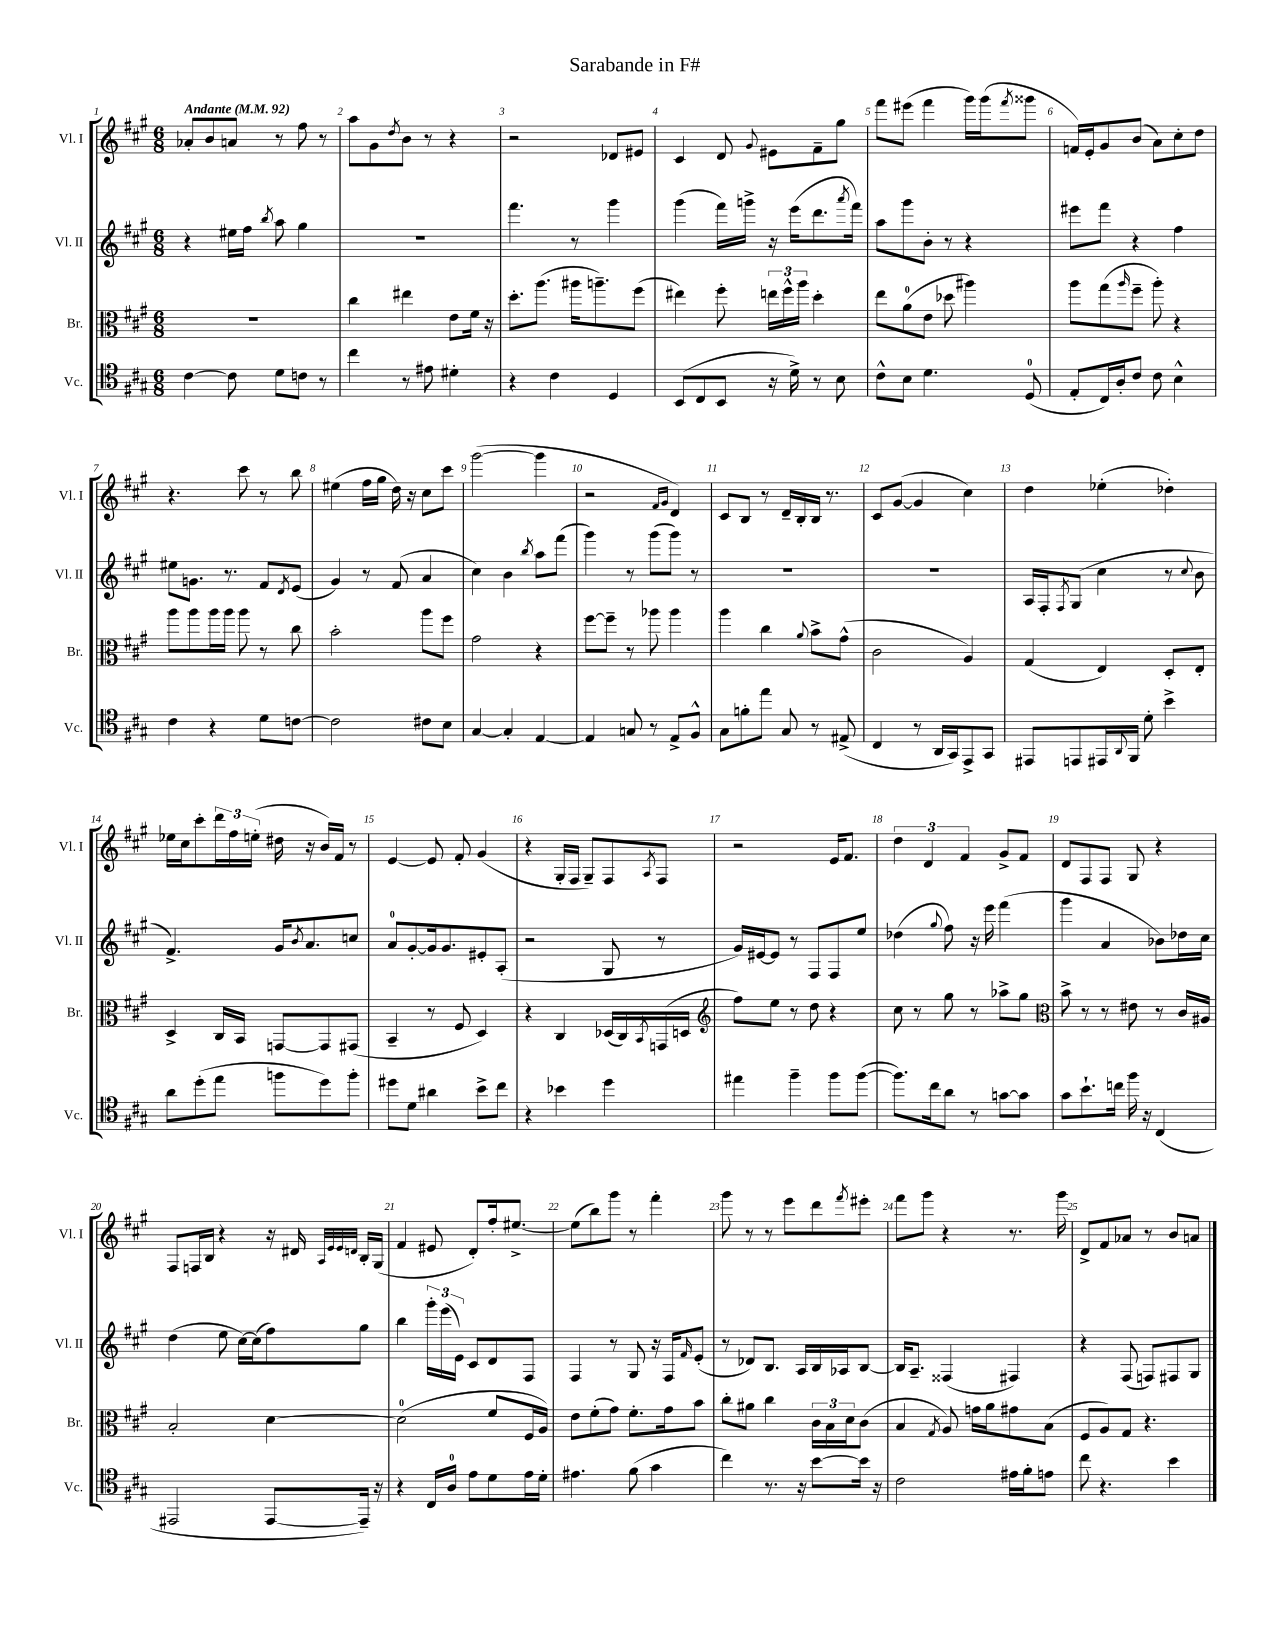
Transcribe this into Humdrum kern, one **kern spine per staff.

**kern	**kern	**kern	**kern
*staff4	*staff3	*staff2	*staff1
*clefC4	*clefC3	*clefG2	*clefG2
*k[f#c#g#]	*k[f#c#g#]	*k[f#c#g#]	*k[f#c#g#]
*M6/8	*M6/8	*M6/8	*M6/8
*MM92	*MM92	*MM92	*MM92
[4c#	2.r	4r	8a-'
.	.	.	8b
8c#]	.	16ee#	8a
.	.	16ff#	.
.	.	8qbb	.
8d	.	8aa	8r
8c	.	4gg#	8ff#
8r	.	.	8r
=	=	=	=
4cc#	4cc#	2.r	8aa
.	.	.	8g#
.	.	.	8qdd
8r	4ee#	.	8b
8e#	.	.	8r
4d#'	8e	.	4r
.	16f#	.	.
.	16r	.	.
=	=	=	=
4r	8.dd'	4.fff#	2r
.	(8.aa	.	.
4c#	.	.	.
.	16aa#	8r	.
.	8.aa~)	.	.
4D	.	4ggg#	8d-
.	(8ff#	.	8e#
=	=	=	=
(8BB	4ee#)	(4ggg#	4c#
8C#	.	.	.
8BB	8ff#'	16fff#)	8d
.	.	16ggg^	.
.	.	.	8qqg#
16r	24ee	16r	8e#
.	24ff#^^	.	.
16d^)	.	(16eee	.
.	24aa	.	.
8r	4dd'	8.ddd	8f#~
8B	.	.	8gg#
.	.	8qaaa	.
.	.	16fff#)	.
=	=	=	=
8c#^^	8ee	8aa	8fff#
8B	(8a	8ggg#	(8eee#
4.d	8e	8b'	4fff#
.	8dd-	8r	.
.	4aa#)	4r	16ggg#)
.	.	.	(16ggg#
.	.	.	8qfff#
(8D	.	.	8ggg##
=	=	=	=
8E'	8aa	8eee#	16f)
.	.	.	16e'
16C#)	(8gg#	8fff#	8g#
16A'	.	.	.
.	16qqaa	.	.
8c#	8ff#~	4r	(8b
8c#	8aa')	.	8a)
4B^^	4r	4ff#	8cc#'
.	.	.	8dd
=	=	=	=
4c#	8aa	8ee#	4.r
.	8aa	8.g	.
4r	16aa	.	.
.	16aa	8.r	.
.	8aa	.	8ccc#
8d	8r	8f#	8r
.	.	8qd	.
[8c	8cc#	(8e	8bb
=	=	=	=
2c]	2b'	4g#)	(4ee#
.	.	8r	16ff#
.	.	.	16gg#
.	.	(8f#	16dd)
.	.	.	16r
8c#	8aa	4a	8cc#
8B	8ff#	.	8ccc#
=	=	=	=
[4G#	2g#	4cc#)	([2ggg#
4G#']	.	4b	.
.	.	8qbb	.
[4E	4r	8aa	4ggg#]
.	.	(8fff#	.
=	=	=	=
4E]	[8ff#	4ggg#)	2r
.	8ff#~]	.	.
8G	8r	8r	.
8r	8aa-	(8ggg#	.
.	.	.	16qqf#
.	.	.	16qqg#
8E^	4aa-	8ggg#)	4d)
8F#^^	.	8r	.
=	=	=	=
8G#	4aa	2.r	8c#
8f'	.	.	8B
8ee	4cc#	.	8r
8G#	.	.	16d~
.	.	.	16B'
.	8qqa	.	.
8r	8b^	.	16B
.	.	.	8.r
(8E#^	(8g#^^	.	.
=	=	=	=
4C#	2c#	2.r	8c#
.	.	.	([8g#
8r	.	.	4g#]
16AA	.	.	.
16GG#)	.	.	.
8EE^	4A)	.	4cc#)
8GG#	.	.	.
=	=	=	=
8EE#	(4G#	16A	4dd
.	.	16F#'	.
.	.	8qF#	.
8EE	.	(8G#	.
16EE#	4E)	4cc#	(4ee-'
8qqAA	.	.	.
16FF#	.	.	.
8d'	.	.	.
4b^	8D'	8r	4dd-')
.	.	8qqcc#	.
.	8E'	8b	.
=	=	=	=
8a	4D^	4.f#^)	16ee-
.	.	.	16cc#
(8dd'	.	.	8ccc#'
8ee	16C#	.	24ddd
.	.	.	24ff#
.	16BB	.	.
.	.	.	(24ee'
8ff	[8GG	16g#	16dd#
.	.	8qb	.
.	.	8.a	16r
8dd)	8GG]	.	16b)
.	.	.	16f#
8ff'	(8GG#	8cc	8r
=	=	=	=
8dd#	4BB~	8a	[4e
8d	.	[8g#'	.
4a#	8r	16g#]	8e]
.	.	8.g#	.
.	8F#	.	8f#'
8b^	4D)	8e#'	(4g#
8cc#	.	(8A'	.
=	=	=	=
4r	4r	2r	4r
4b-	4C#	.	16G#'
.	.	.	16F#
.	.	.	8G#~)
4dd	(16D-	8G#	8F#
.	16C#)	.	.
.	8qBB	.	8qA
.	(16GG	8r	8F#
.	16D	.	.
=	=	=	=
*	*clefG2	*	*
4ee#	8ff#)	16g#)	2r
.	.	[16e#	.
.	8ee	8e#]	.
4ff#~	8r	8r	.
.	8dd	8F#	.
8ff#	4r	8F#	16e
.	.	.	8.f#
([8ff#	.	8ee	.
=	=	=	=
8.ff#])	8cc#	(4dd-	6dd
.	8r	.	.
.	.	.	6d
16cc#	.	.	.
.	.	8qqgg#	.
8a	8gg#	8ff#)	.
.	.	.	6f#
8r	8r	16r	.
.	.	16eee	.
[8g	8aa-^	(4fff#	8g#^
8g]	8gg#	.	8f#
=	=	=	=
*	*clefC3	*	*
8g#	8b^	4ggg#	8d
8.b`	8r	.	8F#
.	8r	4a	8F#
16cc	.	.	.
16ff#	8e#	.	8G#
16r	.	.	.
(4C#	8r	8b-)	4r
.	16c#	16dd-	.
.	16A#	16cc#	.
=	=	=	=
2EE#	2B'	(4dd	8F#
.	.	.	16F
.	.	.	16B
.	.	8ee	4r
.	.	[16cc#)	.
.	.	(16cc#]	.
[8EE#	[4d	8ff#)	16r
.	.	.	16d#
.	.	.	32qqA
.	.	.	32qqe
.	.	.	32qqe
.	.	.	32qqd
16EE#~])	.	8gg#	16B'
16r	.	.	(16G#
=	=	=	=
4r	(2d]	4bb	4f#
16C#	.	24ggg#'	8e#
.	.	(24eee	.
16A	.	.	.
.	.	24e)	.
8e	.	8c#	8d')
8d	8f#	8d	16ff#'
.	.	.	[8.ee#^
16e	16F#	8F#	.
16d'	16A)	.	.
=	=	=	=
4.e#	8e	4F#	(8ee#]
.	(8f#'	.	8bb)
.	8g#)	8r	8ggg#
(8f#	8.f#'	8G#	8r
4g#	.	16r	4fff#'
.	16g#	16F#	.
.	.	16qqf#	.
.	8b	(8e'	.
=	=	=	=
4cc#)	8cc#'	8r	8ggg#
.	8a#	8d-)	8r
8.r	4cc#	8.B	8r
.	.	.	8eee
16r	.	16A	.
[8b	24c#	16B	8ddd
.	24B	.	.
.	.	16A-	.
.	24d	.	.
.	.	.	8qfff#
16b]	(8c#	[8B	8eee#'
16r	.	.	.
=	=	=	=
2c#	4B	16B]	8fff#
.	.	8.A~	.
.	.	.	8ggg#
.	8qG#	.	.
.	8A)	(4F##	4r
.	16g	.	.
.	16a	.	.
16e#	8g#	4F#)	8.r
16f#'	.	.	.
8e	(8B	.	.
.	.	.	16ggg#
=	=	=	=
8cc#	8F#	4r	8d^
4.r	8A)	.	8f#
.	8G#	(8F#	8a-
.	4.r	8F)	8r
4b	.	8F#	8b
.	.	8G#	8a
==	==	==	==
*-	*-	*-	*-
